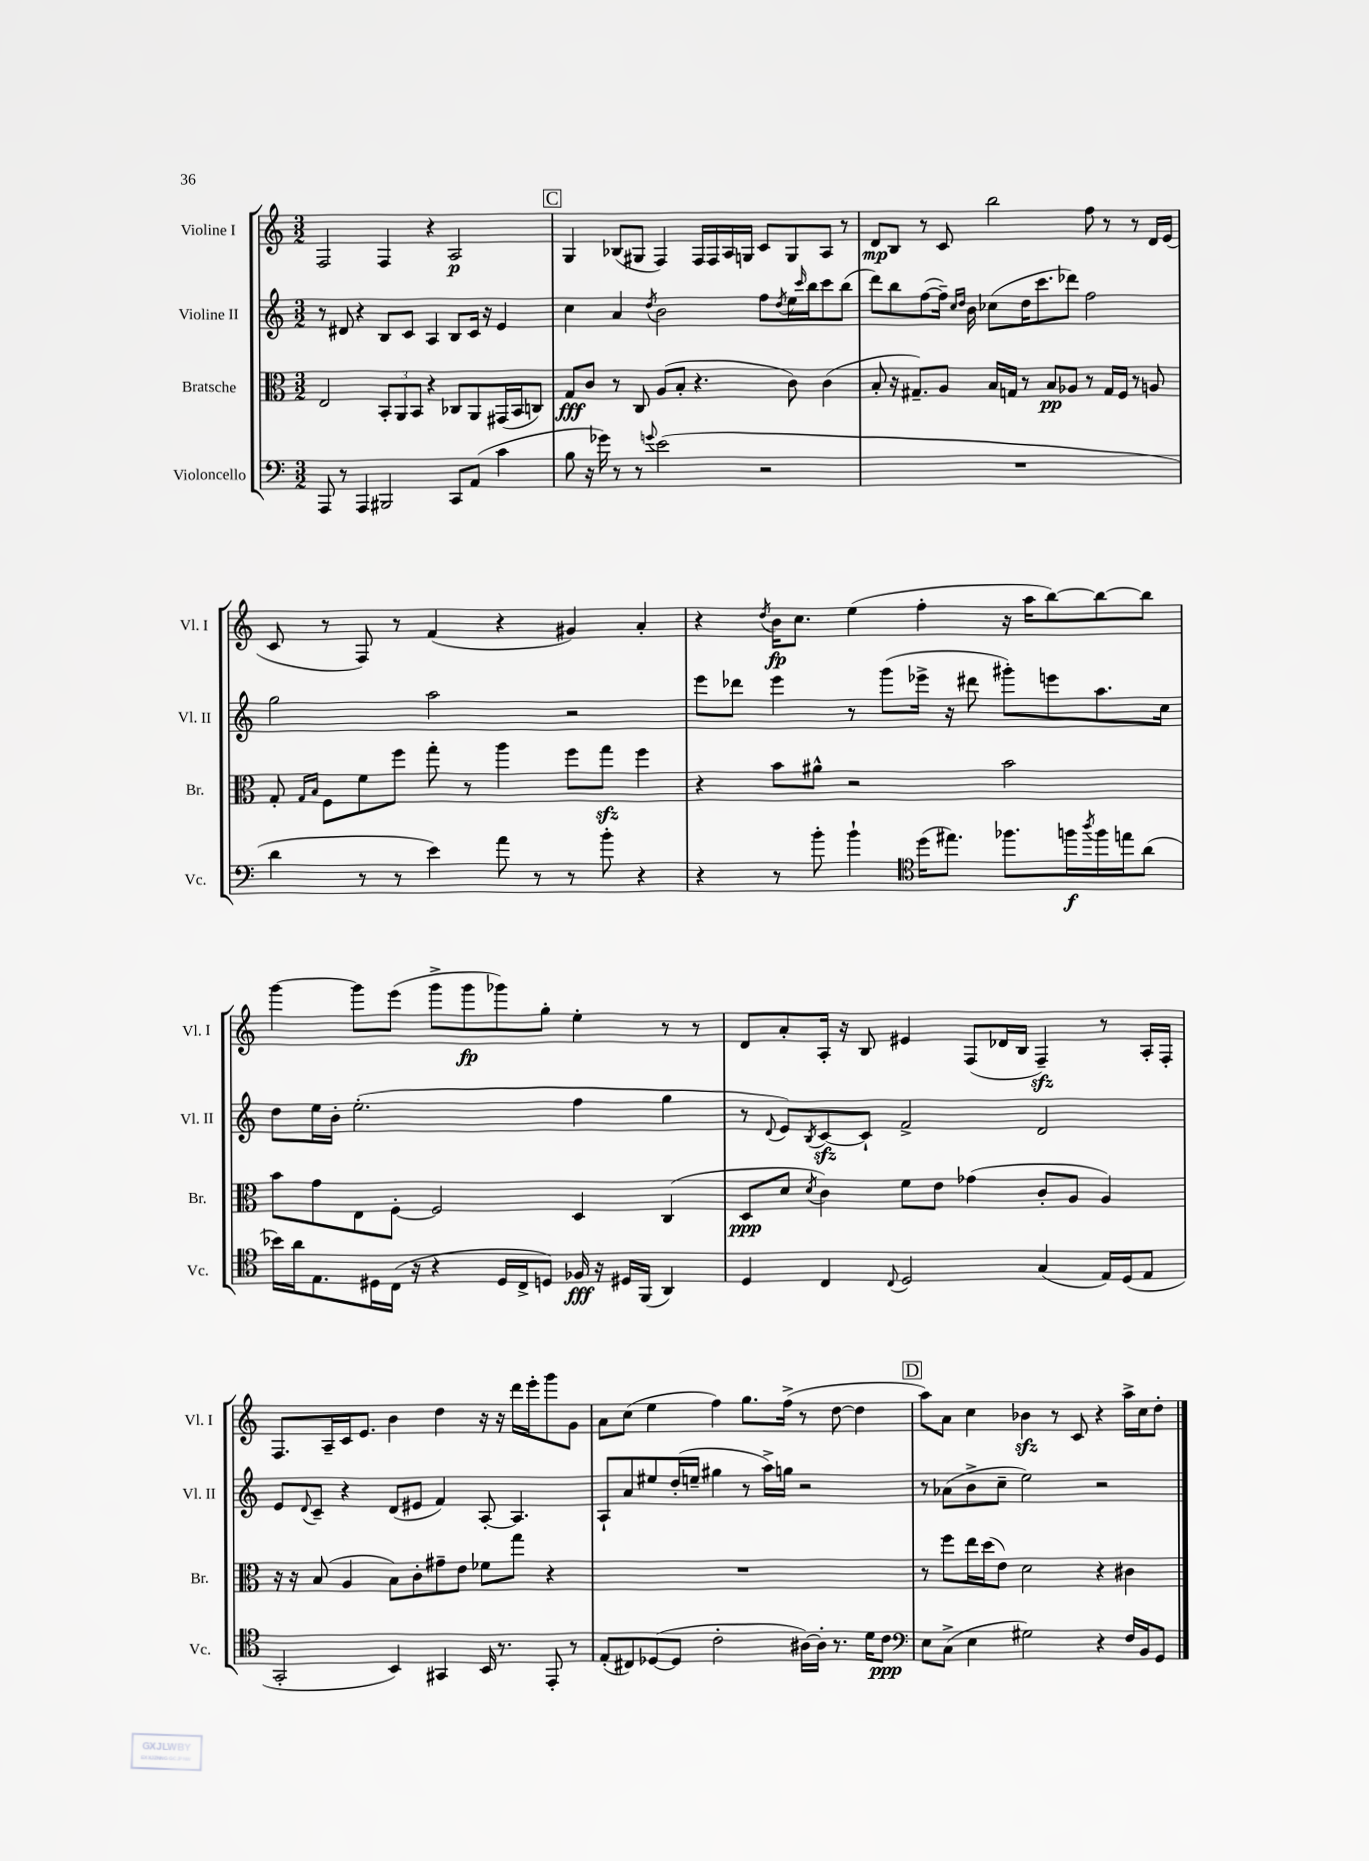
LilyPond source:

<<
\new StaffGroup <<
\new Staff = "s0" \with { instrumentName = "Violine I" shortInstrumentName = "Vl. I" } {
    \clef treble \key c \major \numericTimeSignature \time 3/2
    f2 f4 r4 a2\p |
    \mark \markup { \box "C" } g4 bes8( gis8 f4) f16 f16 a16 g16 c'8 g8 a8 r8 |
    d'8\mp b8 r8 c'8 b''2 f''8 r8 r8 d'16 e'16( |
    c'8 r8 f8) r8 f'4( r4 gis'4) a'4-. |
    r4 \acciaccatura { d''8 } b'16\fp c''8. e''4( f''4-. r16 a''16 b''8~) b''8~ b''8 |
    g'''4~ g'''8 e'''8( g'''8-> g'''8\fp ges'''8) g''8-. e''4-. r8 r8 |
    d'8 a'8-. a16-. r16 b8 eis'4 f8( des'16 b16 f4--\sfz) r8 a16-. f16-. |
    f8. a16-- c'16 e'8. b'4 d''4 r16 r16 d'''16 e'''16-. g'''8 g'8 |
    a'8 c''8( e''4 f''4) g''8. f''16->( r8 d''8~ d''4 |
    \mark \markup { \box "D" } a''8) a'8 c''4 bes'4\sfz r8 c'8 r4 a''16-> c''16 d''8-. \bar "|." |
}
\new Staff = "s1" \with { instrumentName = "Violine II" shortInstrumentName = "Vl. II" } {
    \clef treble \key c \major \numericTimeSignature \time 3/2
    r8 dis'8 r4 b8 c'8 a4 b8 c'16 r16 e'4 |
    \mark \markup { \box "C" } c''4 a'4 \acciaccatura { d''8 } b'2 f''8 \acciaccatura { d''8 } e''16 \grace { c'''16 } b''16 c'''8 b''8( |
    d'''8) b''8 f''8~( f''16--) \grace { c''16 d''16 } b'16 ces''8( d''16 c'''8. des'''8) f''2 |
    g''2 a''2 r2 |
    e'''8 des'''8 e'''4 r8 g'''8( ees'''16-> r16 dis'''8 gis'''8-.) e'''8 a''8. c''16 |
    d''8 e''16 b'16-. e''2.-.( f''4 g''4 |
    r8 \appoggiatura { d'8 } e'8) \acciaccatura { b8 } c'8~\sfz c'8-! f'2-> d'2 |
    e'8 \appoggiatura { d'8 } c'8-- r4 d'8( eis'8 f'4) a8~-. a4. |
    a8-! a'8 eis''8 d''16-.( e''16-- gis''4 r8 a''16->) g''16 r2 |
    \mark \markup { \box "D" } r8 aes'8( b'8-> c''8-- e''2) r2 \bar "|." |
}
\new Staff = "s2" \with { instrumentName = "Bratsche" shortInstrumentName = "Br." } {
    \clef alto \key c \major \numericTimeSignature \time 3/2
    e2 \tuplet 3/2 { b,8-. a,8 b,8 } r4 ces8 a,8 gis,16( b,16 c8) |
    \mark \markup { \box "C" } g8\fff c'8 r8 c8 a8( b8-. r4. c'8) c'4( |
    b8-. r16 gis8.--) a8 b16 g16 r8 b8\pp aes8 r8 g16 f16 r8 a8 |
    g8-. \grace { g16 b16 } f8 f'8 f''8 g''8-. r8 a''4 f''8 g''8\sfz f''4 |
    r4 b'8 ais'8-^ r2 b'2 |
    b'8 g'8 e8 f8~-. f2 d4 c4( |
    d8\ppp d'8 \acciaccatura { d'8 } c'4) f'8 e'8 ges'4( c'8-. a8 a4) |
    r16 r16 b8( a4 b8) c'8-. gis'8-- e'8 fes'8 g''8 r4 |
    R1. |
    \mark \markup { \box "D" } r8 f''8 e''16 d''16( e'8) d'2 r4 cis'4 \bar "|." |
}
\new Staff = "s3" \with { instrumentName = "Violoncello" shortInstrumentName = "Vc." } {
    \clef bass \key c \major \numericTimeSignature \time 3/2
    a,,8 r8 a,,4 bis,,2 c,8 a,8( c'4 |
    \mark \markup { \box "C" } b8 r16 ges'16) r8 r8 \appoggiatura { g'8 } e'2( r2 |
    R1. |
    d'4 r8 r8 e'4) a'8 r8 r8 b'8-. r4 |
    r4 r8 b'8-. b'4-! \clef tenor d''16( eis''8.) fes''8. f''16\f \acciaccatura { a''8 } f''16 e''16 a'8( |
    bes'16) a'16 e8. dis16 c16( r16 r4 dis16 c16-> d8) fes16\fff r16 dis16 f,16( a,4) |
    d4 c4 \appoggiatura { c8 } d2 g4( e16) d16( e8 |
    g,2-. b,4) gis,4 b,16 r8. e,8-. r8 |
    e8-.( cis8) des8~( des8 c'2-. ais16~) ais16-. r8. d'16 c'8\ppp |
    \mark \markup { \box "D" } \clef bass e8 c8->( e4 gis2) r4 f16 b,16 g,8 \bar "|." |
}
>>
>>
\layout { \context { \Score \remove "Bar_number_engraver" } }
